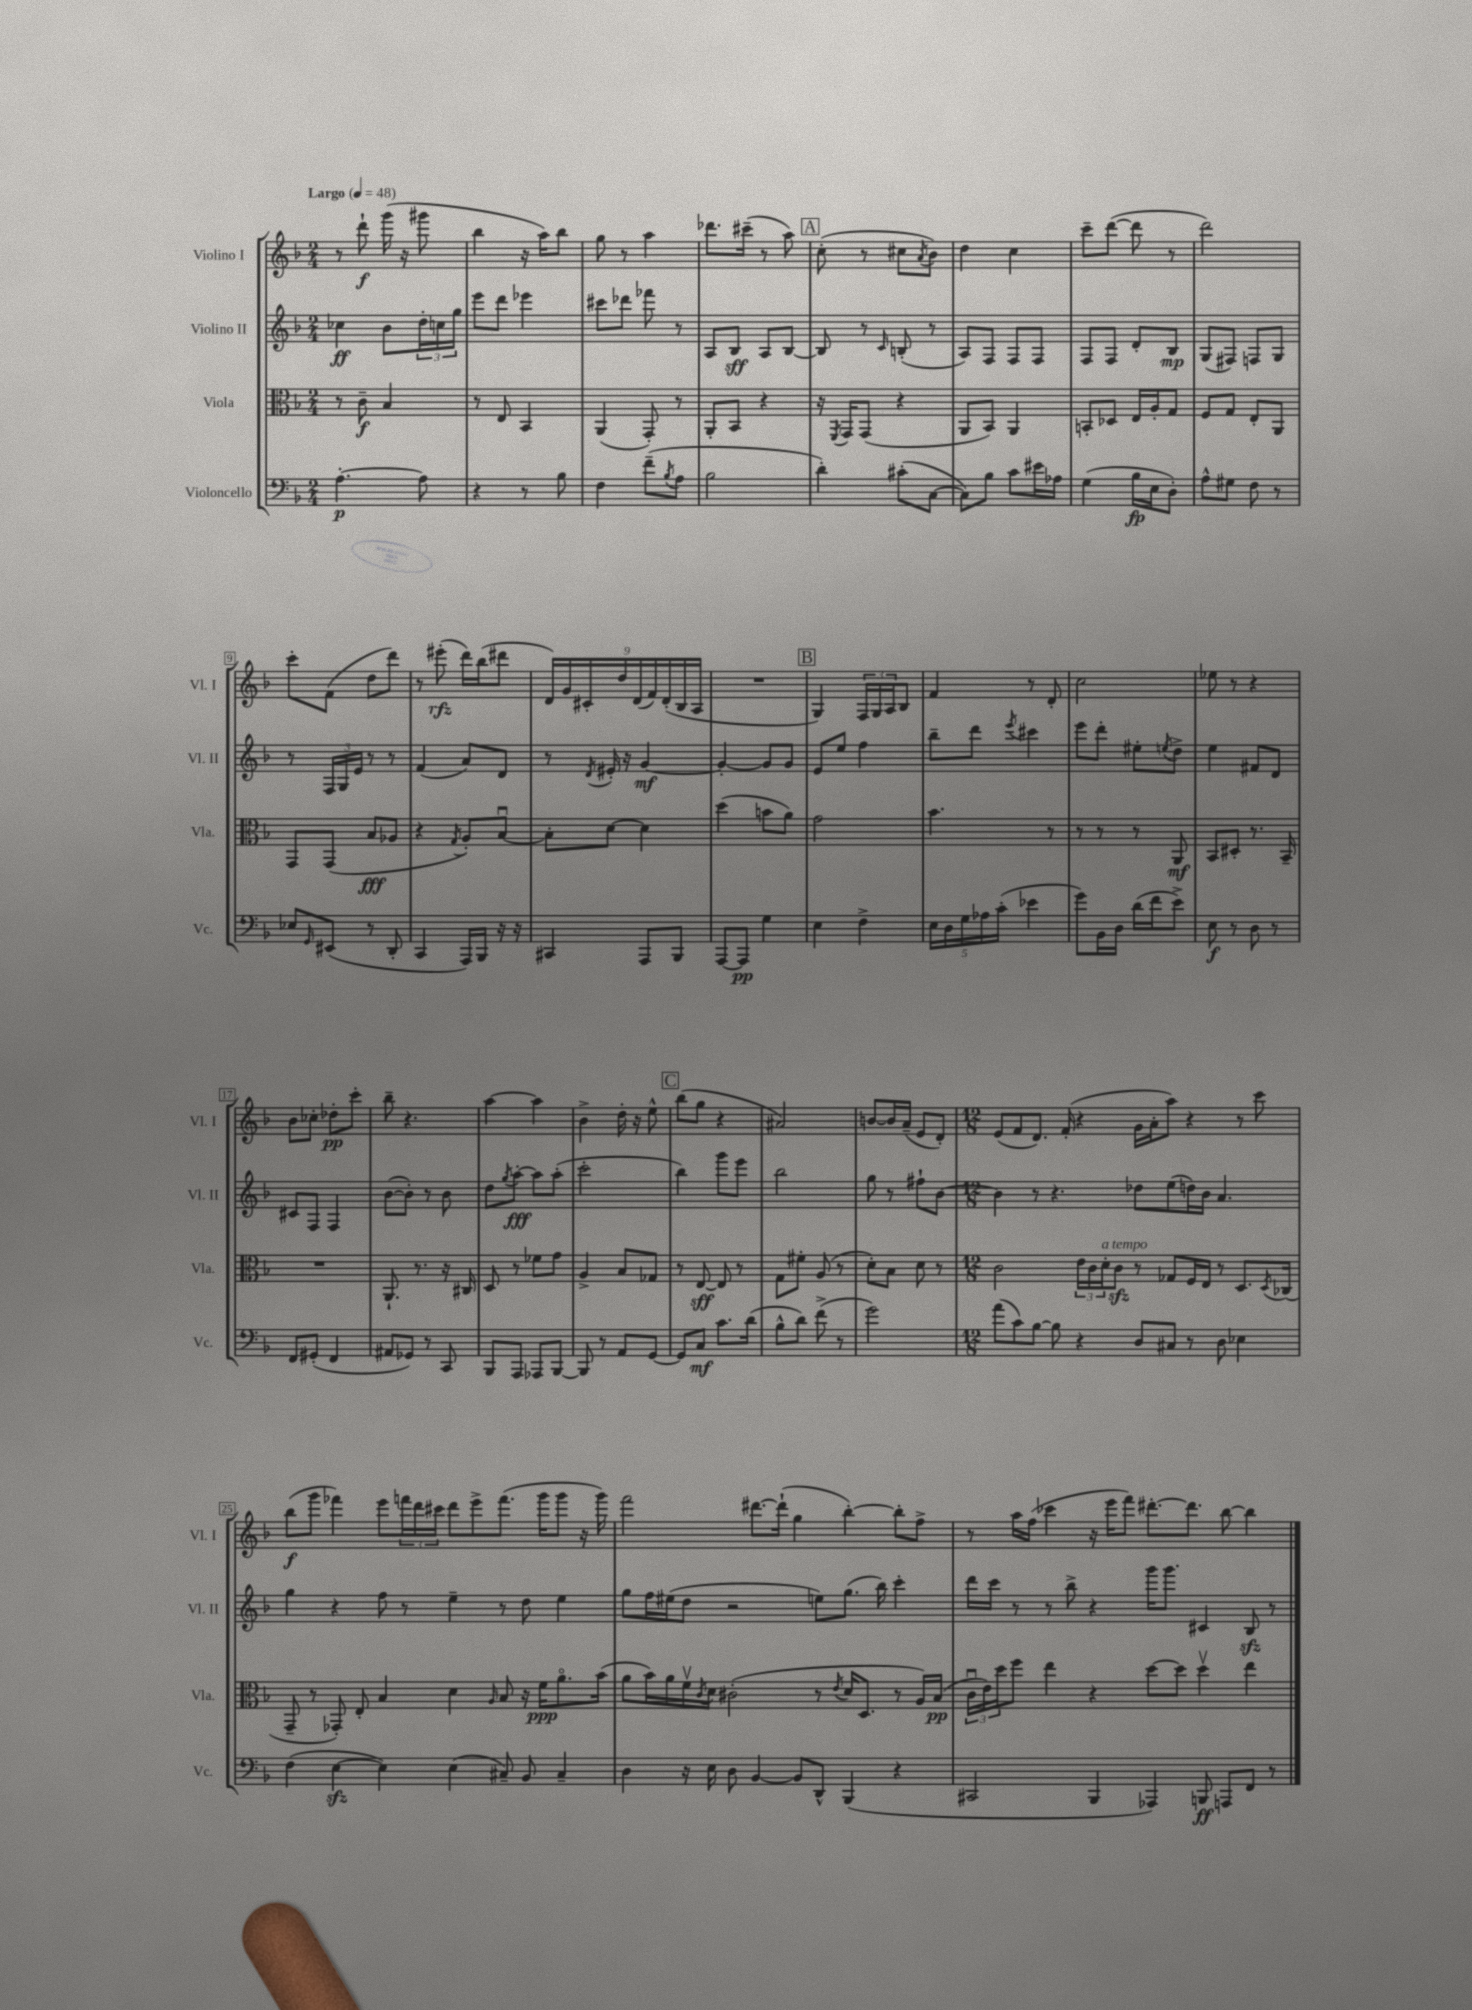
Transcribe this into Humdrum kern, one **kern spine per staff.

**kern	**dynam	**kern	**dynam	**kern	**dynam	**kern	**dynam
*part4	*part4	*part3	*part3	*part2	*part2	*part1	*part1
*staff4	*staff4	*staff3	*staff3	*staff2	*staff2	*staff1	*staff1
*I"Violoncello	*	*I"Viola	*	*I"Violino II	*	*I"Violino I	*
*I'Vc.	*	*I'Vla.	*	*I'Vl. II	*	*I'Vl. I	*
*clefF4	*	*clefC3	*	*clefG2	*	*clefG2	*
*k[b-]	*	*k[b-]	*	*k[b-]	*	*k[b-]	*
*M2/4	*	*M2/4	*	*M2/4	*	*M2/4	*
*MM48	*	*MM48	*	*MM48	*	*MM48	*
=1	=1	=1	=1	=1	=1	=1	=1
!	!	!	!	!	!	!LO:TX:a:B:t=Largo	!
[4.A'\	p	8r	.	4cc-X\	ff	8r	.
.	.	8c~\	f	.	.	8ddd`\	f
.	.	4B-/	.	8b-\L	.	(16ggg\	.
.	.	.	.	.	.	16r	.
8A\]	.	.	.	24dd'\L	.	8ggg#X\	.
.	.	.	.	24ccn\	.	.	.
.	.	.	.	24gg\JJ	.	.	.
=2	=2	=2	=2	=2	=2	=2	=2
4r	.	8r	.	8eee\L	.	4bb-\	.
.	.	8E/	.	8ddd\J	.	.	.
8r	.	4BB-/	.	4eee-X\	.	16r	.
.	.	.	.	.	.	16aa\KL)	.
8B-\	.	.	.	.	.	8bb-\J	.
=3	=3	=3	=3	=3	=3	=3	=3
4F\	.	(4AA/	.	8ccc#X\L	.	8gg\	.
.	.	.	.	8ddd-X\J	.	8r	.
(8f~\L	.	8GG'/)	.	8fff-X\	.	4aa\	.
8qB-/	.	.	.	.	.	.	.
8A\J	.	8r	.	8r	.	.	.
=4	=4	=4	=4	=4	=4	=4	=4
2B-\	.	8AA'/L	.	8A/L	.	8.ddd-X\L	.
.	.	8BB-/J	.	8B-/J	sff	.	.
.	.	.	.	.	.	(16ccc#X~\Jk	.
.	.	4r	.	8A/L	.	8r	.
.	.	.	.	[8B-/J	.	8aa\)	.
!!LO:REH:place=s1:t=A
=5	=5	=5	=5	=5	=5	=5	=5
4d'\)	.	16r	.	8B-/]	.	(8cc'\	.
.	.	8qFF/	.	.	.	.	.
.	.	16GG/KL	.	.	.	.	.
.	.	(8GG/J	.	8r	.	8r	.
.	.	.	.	16qqc/	.	.	.
(8c#X'\L	.	4r	.	(8Bn'/	.	8cc#X\L	.
.	.	.	.	.	.	8qa/	.
[8C\J	.	.	.	8r	.	8b-\J)	.
=6	=6	=6	=6	=6	=6	=6	=6
8C\L])	.	8AA/L	.	8A/L)	.	4dd\	.
8B-\J	.	8BB-/J)	.	8F/J	.	.	.
8c\L	.	4AA/	.	8F/L	.	4cc\	.
16e#X\L	.	.	.	8F/J	.	.	.
16A-X\JJ	.	.	.	.	.	.	.
=7	=7	=7	=7	=7	=7	=7	=7
(4G\	.	8BBn'/L	.	8F/L	.	8ccc~\L	.
.	.	8D-X/J	.	8F/J	.	([8ddd\J	.
16B-\LL	fp	16E/LL	.	8d'/L	.	8ddd\]	.
16E\J	.	16A'/J	.	.	.	.	.
8D'\J)	.	8G/J	.	8B-/J	mp	8r	.
=8	=8	=8	=8	=8	=8	=8	=8
8A^^\L	.	8F/L	.	(8G/L	.	2ddd\)	.
8G#X\J	.	8G/J	.	8F#X/J)	.	.	.
8F\	.	8E'/L	.	8Fn/L	.	.	.
8r	.	8AA/J	.	8G/J	.	.	.
!!LO:LB:g=z
=9	=9	=9	=9	=9	=9	=9	=9
8E-X/L	.	8GG/L	.	8r	.	8ccc'\L	.
16qqGG/	.	.	.	.	.	.	.
(8EE#X/J	.	(8GG/J	.	24F/LL	.	(8f\J	.
.	.	.	.	24G/	.	.	.
.	.	.	.	24e/JJ	.	.	.
8r	.	8B-/L	fff	8r	.	8dd\L	.
8DD'/	.	8A-X/J	.	8r	.	8ddd\J)	.
=10	=10	=10	=10	=10	=10	=10	=10
4CC/	.	4r	.	(4f/	.	8r	.
.	.	.	.	.	.	(8eee#X'\	rfz
.	.	8qG/	.	.	.	.	.
16AAA/LL)	.	8A'/L)	.	8a/L)	.	16ddd\LL)	.
16BBB-/JJ	.	.	.	.	.	(16bb-\J	.
16r	.	[8B-u/J	.	8d/J	.	8ddd#X\J	.
16r	.	.	.	.	.	.	.
=11	=11	=11	=11	=11	=11	=11	=11
4CC#X/	.	8B-'\L]	.	8r	.	18d/LL)	.
.	.	.	.	.	.	18g/	.
.	.	.	.	.	.	18c#X'/	.
.	.	.	.	8qd/	.	.	.
.	.	[8d\J	.	16e#X'/	.	.	.
.	.	.	.	.	.	18dd/	.
.	.	.	.	16r	.	.	.
.	.	.	.	.	.	(18d/	.
8AAA/L	.	4d\]	.	[4g/	mf	.	.
.	.	.	.	.	.	18f/)	.
.	.	.	.	.	.	(18d'/	.
8BBB-/J	.	.	.	.	.	.	.
.	.	.	.	.	.	18B-/	.
.	.	.	.	.	.	18A/JJ	.
=12	=12	=12	=12	=12	=12	=12	=12
[8AAA/L	.	(4dd\	.	4g'/_	.	2r	.
8AAA/J]	pp	.	.	.	.	.	.
4G\	.	8bn\L	.	8g/L]	.	.	.
.	.	8a\J)	.	8g/J	.	.	.
!!LO:REH:place=s1:t=B
=13	=13	=13	=13	=13	=13	=13	=13
4E\	.	2g\	.	8e/L	.	4G/)	.
.	.	.	.	8ee/J	.	.	.
4F^\	.	.	.	4ff\	.	24F/LL	.
.	.	.	.	.	.	24G/	.
.	.	.	.	.	.	24A/J	.
.	.	.	.	.	.	8B-/J	.
=14	=14	=14	=14	=14	=14	=14	=14
20E\LL	.	4.b-\	.	8bb-~\L	.	4f/	.
20D\	.	.	.	.	.	.	.
20G\	.	.	.	.	.	.	.
.	.	.	.	8ddd\J	.	.	.
20A-X\	.	.	.	.	.	.	.
(20c'\JJ	.	.	.	.	.	.	.
.	.	.	.	8qeee/	.	.	.
4e-X\	.	.	.	4ccc#X\	.	8r	.
.	.	8r	.	.	.	8d'/	.
=15	=15	=15	=15	=15	=15	=15	=15
8g\L)	.	8r	.	8eee\L	.	2cc\	.
16BB-\L	.	8r	.	8ddd'\J	.	.	.
16D\JJ	.	.	.	.	.	.	.
(16d\LL	.	8r	.	8ee#X'\L	.	.	.
16f\J	.	.	.	.	.	.	.
.	.	.	.	8qeen/	.	.	.
8e^\J)	.	8AA/	mf	8dd^\J	.	.	.
=16	=16	=16	=16	=16	=16	=16	=16
8E\	f	8BB-/L	.	4ee\	.	8ee-X\	.
8r	.	8D#X'/J	.	.	.	8r	.
8D\	.	8.r	.	8f#X/L	.	4r	.
8r	.	.	.	8d/J	.	.	.
.	.	16BB-~/	.	.	.	.	.
!!LO:LB:g=z
=17	=17	=17	=17	=17	=17	=17	=17
8FF/L	.	2r	.	8c#X/L	.	8b-\L	.
(8GG#X'/J	.	.	.	8F/J	.	8cc-X'\J	.
4FF/	.	.	.	4F/	.	8dd-X'\L	pp
.	.	.	.	.	.	8ccc'\J	.
=18	=18	=18	=18	=18	=18	=18	=18
8AA#X/L	.	8.AA`/	.	([8b-\L	.	8bb-~\	.
8GG-X/J)	.	.	.	8b-'\J])	.	4.r	.
.	.	8.r	.	.	.	.	.
8r	.	.	.	8r	.	.	.
8CC/	.	16r	.	8b-\	.	.	.
.	.	16C#X/	.	.	.	.	.
=19	=19	=19	=19	=19	=19	=19	=19
8BBB-/L	.	8D/	.	8dd\L	.	[4aa\	.
.	.	.	.	8qgg/	.	.	.
8AAA/J	.	8r	.	[8aa'\J	fff	.	.
8AAA-X/L	.	8f-X\L	.	8aa\L]	.	4aa\]	.
[8BBB-/J	.	8g\J	.	(8aa'\J	.	.	.
=20	=20	=20	=20	=20	=20	=20	=20
8BBB-/]	.	4A^/	.	2ccc'\	.	4b-^\	.
8r	.	.	.	.	.	.	.
8AA/L	.	8B-/L	.	.	.	16dd'\	.
.	.	.	.	.	.	16r	.
[8GG/J	.	8G-X/J	.	.	.	8ee^^\	.
!!LO:REH:place=s1:t=C
=21	=21	=21	=21	=21	=21	=21	=21
8GG/L]	.	8r	.	4bb-\)	.	(8bb-\L	.
8C/J	mf	[8E/	sff	.	.	8gg\J	.
8.c\L	.	8E/]	.	8ggg\L	.	4r	.
.	.	8r	.	8eee\J	.	.	.
(16d\Jk	.	.	.	.	.	.	.
=22	=22	=22	=22	=22	=22	=22	=22
8B-^^\L	.	8G\L	.	2bb-\	.	2a#X/)	.
8d\J)	.	8f#X'\J	.	.	.	.	.
(8f^\	.	(8A/	.	.	.	.	.
8r	.	8r	.	.	.	.	.
=23	=23	=23	=23	=23	=23	=23	=23
2g\)	.	8d'\L)	.	8gg\	.	[8bn/L	.
.	.	8B-\J	.	8r	.	16b/L]	.
.	.	.	.	.	.	(16a~/JJ	.
.	.	8d\	.	8ff#X`\L	.	8e/L	.
.	.	8r	.	[8b-\J	.	8d'/J)	.
=24	=24	=24	=24	=24	=24	=24	=24
*M12/8	*	*M12/8	*	*M12/8	*	*M12/8	*
(8a\L	.	2c\	.	4b-\]	.	(8e/L	.
8c\)	.	.	.	.	.	8f/	.
[8B-\J	.	.	.	8r	.	8.d/J)	.
8B-\]	.	.	.	4.r	.	.	.
.	.	.	.	.	.	(16f'/	.
4r	.	24e\LL	.	.	.	4r	.
.	.	24c\	.	.	.	.	.
!	!	!LO:TX:a:i:t=a tempo	!	!	!	!	!
.	.	24d'\J	.	.	.	.	.
.	.	8czz\J	.	.	.	.	.
8D/L	.	8r	.	8dd-X\L	.	16g\LL	.
.	.	.	.	.	.	16a'\J	.
8C#X/J	.	8G-X/L	.	(8ee\	.	8aa\J)	.
8r	.	16F/L	.	16ddn\L)	.	4r	.
.	.	16E/JJ	.	16b-\JJ	.	.	.
8D\	.	8r	.	4.a/	.	.	.
4E-X\	.	8.D/L	.	.	.	8r	.
.	.	.	.	.	.	8ccc\	.
.	.	8qD/	.	.	.	.	.
.	.	(16C-X/Jk	.	.	.	.	.
!!LO:LB:g=z
=25	=25	=25	=25	=25	=25	=25	=25
(4F\	.	8GG~/	.	4gg\	.	(8bb-\L	f
.	.	8r	.	.	.	8ggg\J	.
[4Ezz\	.	8GG-X'/)	.	4r	.	4fff-X\)	.
.	.	8E'/	.	.	.	.	.
4E\])	.	4B-/	.	8ff\	.	8eee\L	.
.	.	.	.	8r	.	24fffn\L	.
.	.	.	.	.	.	24ddd\	.
.	.	.	.	.	.	24ccc#X\JJ	.
(4E\	.	4d\	.	4ee~\	.	8ddd\L	.
.	.	.	.	.	.	8eee^\	.
.	.	16qqA/	.	.	.	.	.
8C#X~/)	.	8B-/	.	8r	.	(8.fff\J	.
8BB-/	.	16r	.	8dd\	.	.	.
.	.	16f\KL	ppp	.	.	16ggg\KL	.
4C#~/	.	8.a\	.	4ee\	.	8ggg\J	.
.	.	.	.	.	.	16r	.
.	.	(16b-\Jk	.	.	.	16ggg\)	.
=26	=26	=26	=26	=26	=26	=26	=26
4D\	.	8a\L	.	8gg\L	.	2fff\	.
.	.	16b-\L)	.	16ff\L	.	.	.
.	.	16a\	.	(16ee#X\J	.	.	.
16r	.	16fv\	.	8dd\J	.	.	.
.	.	8qc/	.	.	.	.	.
16E\	.	16d\JJ	.	.	.	.	.
8D\	.	(2c#X'\	.	2r	.	.	.
[4BB-/	.	.	.	.	.	[8.ddd#X\L	.
.	.	.	.	.	.	(16ddd#`\Jk]	.
8BB-/L]	.	.	.	.	.	4gg\	.
8DD^^/J	.	8r	.	8een\L)	.	.	.
.	.	8qe/	.	.	.	.	.
(4BBB-/	.	16d/KL	.	(8.gg\J	.	[4bb-'\)	.
.	.	8.D/J	.	.	.	.	.
.	.	.	.	16bb-\)	.	.	.
4r	.	8r	.	4ccc'\	.	8bb-'\L]	.
.	.	16A/LL)	.	.	.	8ff^\J	.
.	.	(16B-/JJ	pp	.	.	.	.
=27	=27	=27	=27	=27	=27	=27	=27
2CC#X/	.	24cu\LL	.	16ddd\LL	.	8r	.
.	.	24e\)	.	.	.	.	.
.	.	.	.	16ccc\JJ	.	.	.
.	.	24dd\J	.	.	.	.	.
.	.	8ff\J	.	8r	.	16aa\LL	.
.	.	.	.	.	.	(16ff\JJ	.
.	.	4ee\	.	8r	.	4ccc-X\	.
.	.	.	.	8bb-^\	.	.	.
4BBB-/	.	4r	.	4r	.	16r	.
.	.	.	.	.	.	16eee\KL	.
.	.	.	.	.	.	8fff\J)	.
4AAA-X/)	.	[8dd\L	.	16ggg\KL	.	[8.ddd#X'\L	.
.	.	.	.	8.ggg\J	.	.	.
.	.	8dd\J]	.	.	.	.	.
.	.	.	.	.	.	8.ddd#\J]	.
8BBBn/	ff	4ddv\	.	4c#X/	.	.	.
8AAAn/L	.	.	.	.	.	[8bb-\	.
8FF/J	.	4ee\	.	8B-zz/	.	4bb-\]	.
8r	.	.	.	8r	.	.	.
==	==	==	==	==	==	==	==
*-	*-	*-	*-	*-	*-	*-	*-
